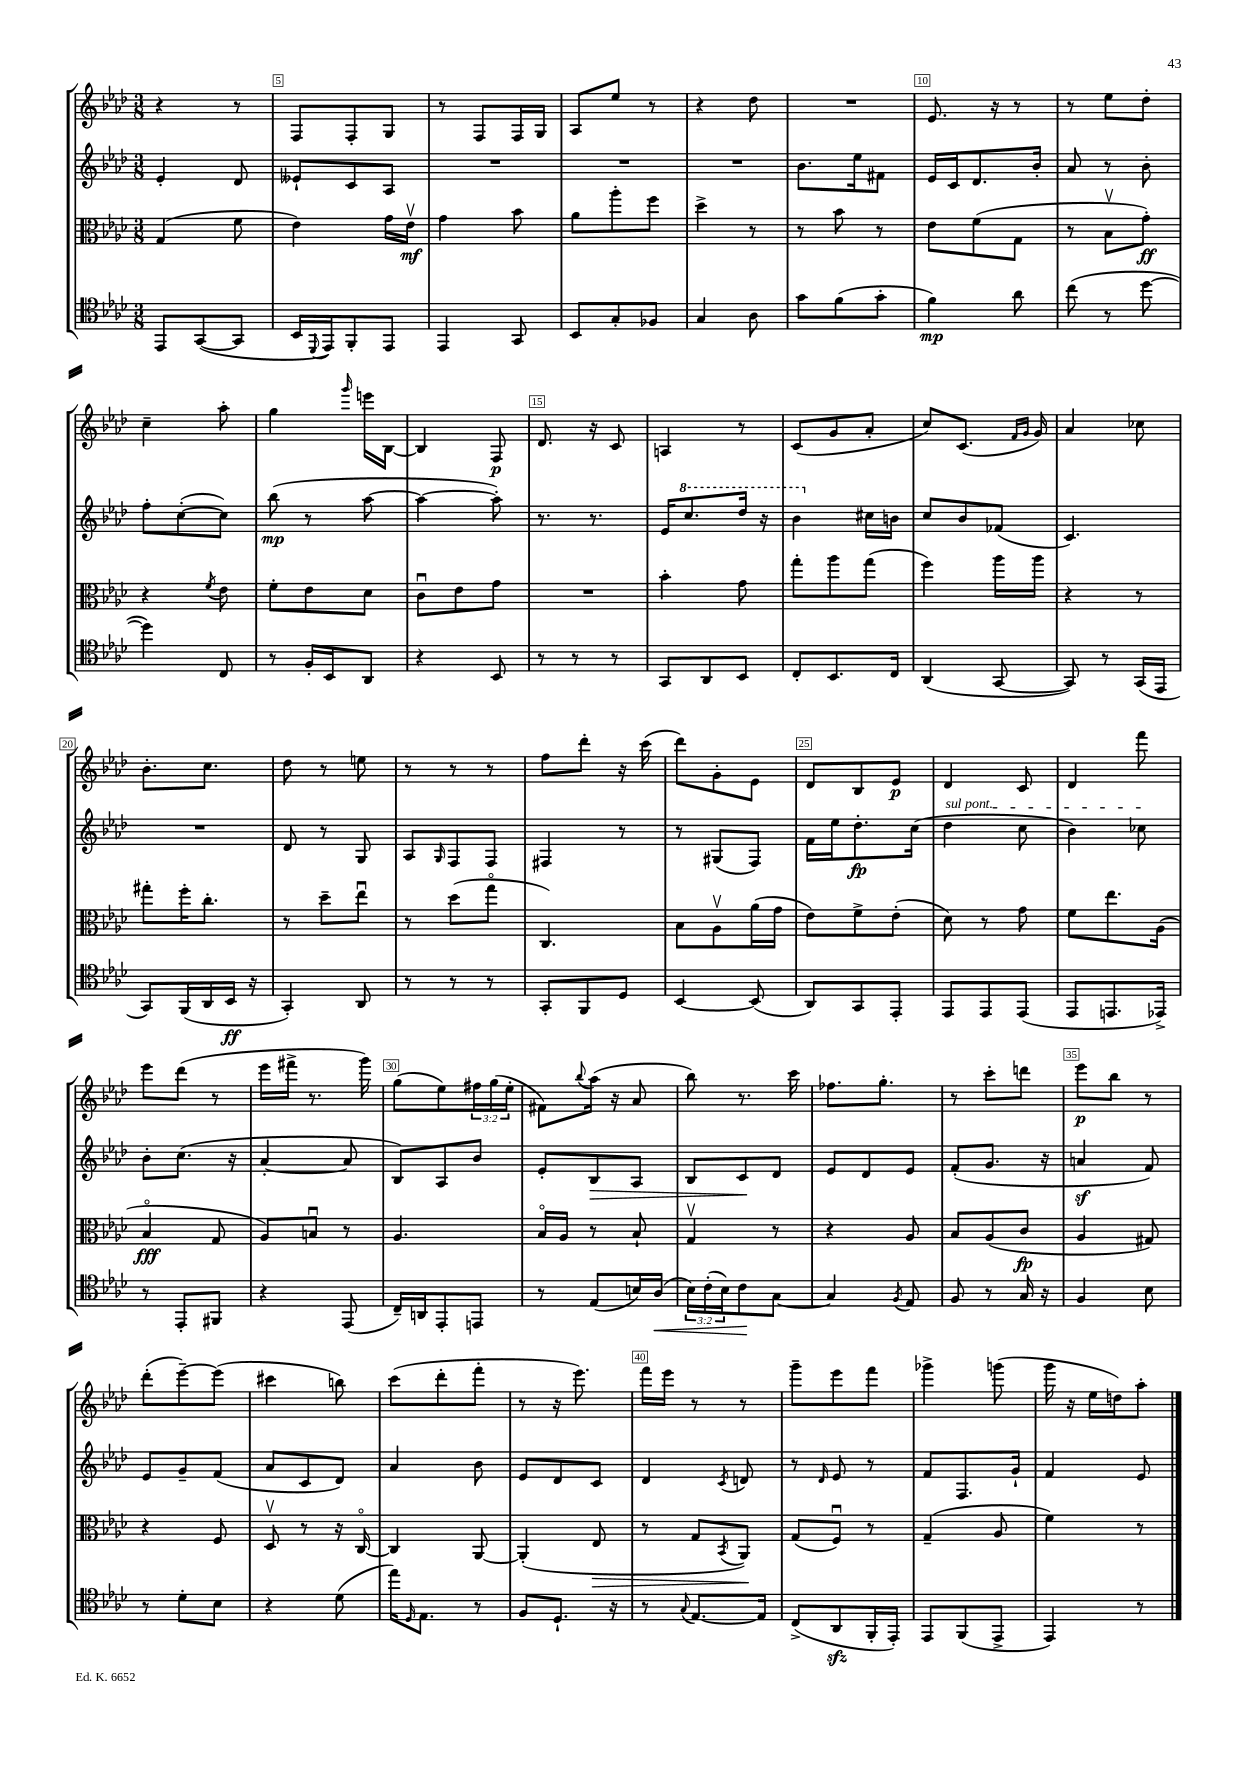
<<
\new StaffGroup <<
\new Staff = "s0" {
    \clef treble \key aes \major \numericTimeSignature \time 3/8 \override Staff.TupletNumber.text = #tuplet-number::calc-fraction-text
    r4 r8 |
    f8 f8-. g8 |
    r8 f8 f16 g16 |
    aes8 ees''8 r8 |
    r4 des''8 |
    R4. |
    ees'8. r16 r8 |
    r8 ees''8 des''8-. |
    c''4-- aes''8-. |
    g''4 \grace { g'''16 } e'''16 bes16~ |
    bes4 f8\p |
    des'8. r16 c'8 |
    a4 r8 |
    c'8( g'8 aes'8-. |
    c''8) c'8.( \grace { f'16 g'16 } g'16) |
    aes'4 ces''8 |
    bes'8.-. c''8. |
    des''8 r8 e''8 |
    r8 r8 r8 |
    f''8 des'''8-. r16 c'''16( |
    des'''8) g'8-. ees'8 |
    des'8 bes8 ees'8\p |
    des'4 c'8 |
    des'4 f'''8 |
    ees'''8 des'''8( r8 |
    ees'''16 fis'''16-> r8. g'''16) |
    g''8( ees''8) \tuplet 3/2 { fis''16 g''16( ees''16-. } |
    fis'8) \appoggiatura { bes''8 } aes''16( r16 aes'8 |
    bes''8) r8. c'''16 |
    fes''8. g''8.-. |
    r8 c'''8-. d'''8 |
    ees'''8\p bes''8 r8 |
    des'''8-.( ees'''8~--) ees'''8( |
    cis'''4 b''8) |
    c'''8( des'''8-. f'''8-. |
    r8 r16 ees'''8.) |
    f'''16 ees'''16 r8 r8 |
    g'''8-- ees'''8 f'''8 |
    ges'''4-> g'''8( |
    g'''16 r16 ees''16 d''16) aes''8-. \bar "|." |
}
\new Staff = "s1" {
    \clef treble \key aes \major \numericTimeSignature \time 3/8
    ees'4-. des'8 |
    eeses'8-! c'8 aes8 |
    R4. |
    R4. |
    R4. |
    bes'8. ees''16 fis'8 |
    ees'16 c'16 des'8. bes'16-. |
    aes'8 r8 bes'8-. |
    f''8-. c''8~-.( c''8) |
    bes''8\mp( r8 aes''8~ |
    aes''4~ aes''8-.) |
    r8. r8. |
    ees'16 \ottava #1 c'''8. des'''16 r16 |
    bes''4 \ottava #0 cis''16 b'16 |
    c''8 bes'8 fes'8( |
    c'4.) |
    R4. |
    des'8 r8 g8 |
    aes8 \grace { g16 } f8 f8 |
    fis4 r8 |
    r8 gis8( f8) |
    f'16 ees''16 des''8.-.\fp c''16( |
    \once \override TextSpanner.bound-details.left.text = \markup { \italic "sul pont." } des''4\startTextSpan c''8 |
    bes'4) ces''8\stopTextSpan |
    bes'8-. c''8.( r16 |
    aes'4~-. aes'8 |
    bes8) aes8 bes'8 |
    ees'8-. bes8\> aes8 |
    bes8 c'8\! des'8 |
    ees'8 des'8 ees'8 |
    f'8-.( g'8. r16 |
    a'4\sf f'8) |
    ees'8 g'8-- f'8( |
    aes'8 c'8 des'8) |
    aes'4 bes'8 |
    ees'8 des'8 c'8 |
    des'4 \acciaccatura { c'8 } d'8 |
    r8 \grace { des'16 } ees'8 r8 |
    f'8 f8. g'16-! |
    f'4 ees'8 \bar "|." |
}
\new Staff = "s2" {
    \clef alto \key aes \major \numericTimeSignature \time 3/8
    g4( f'8 |
    ees'4) g'16 ees'16\upbow\mf |
    g'4 bes'8 |
    aes'8 aes''8-. f''8 |
    des''4-> r8 |
    r8 bes'8 r8 |
    ees'8 f'8( g8 |
    r8 bes8\upbow g'8-.\ff) |
    r4 \acciaccatura { f'8 } ees'8 |
    f'8-. ees'8 des'8 |
    c'8\downbow ees'8 g'8 |
    R4. |
    bes'4-. g'8 |
    g''8-. aes''8 g''8( |
    f''4) aes''16 aes''16 |
    r4 r8 |
    gis''8-. f''16-. c''8.-. |
    r8 des''8-- ees''8\downbow |
    r8 des''8( g''8\flageolet |
    c4.) |
    bes8 aes8\upbow aes'16( g'16 |
    ees'8) f'8-> ees'8-.( |
    des'8) r8 g'8 |
    f'8 ees''8. aes16( |
    bes4\flageolet\fff g8 |
    aes8) b8\downbow r8 |
    aes4. |
    bes16\flageolet aes16 r8 bes8-! |
    g4\upbow r8 |
    r4 aes8 |
    bes8 aes8( c'8\fp |
    aes4 gis8) |
    r4 f8 |
    des8\upbow r8 r16 c16~\flageolet |
    c4 aes,8~ |
    aes,4-.( ees8\> |
    r8 g8 \acciaccatura { bes,8 } aes,8\!) |
    g8( f8\downbow) r8 |
    g4--( aes8 |
    f'4) r8 \bar "|." |
}
\new Staff = "s3" {
    \clef tenor \key aes \major \numericTimeSignature \time 3/8 \override Staff.TupletNumber.text = #tuplet-number::calc-fraction-text
    ees,8 g,8~( g,8 |
    bes,16 \appoggiatura { des,8 } ees,16) f,8-. ees,8 |
    ees,4 g,8 |
    bes,8 g8-. fes8 |
    g4 aes8 |
    g'8 f'8( g'8-. |
    f'4\mp) aes'8 |
    c''8( r8 des''8~ |
    des''4) c8 |
    r8 f16-. bes,16 aes,8 |
    r4 bes,8 |
    r8 r8 r8 |
    g,8 aes,8 bes,8 |
    c8-. bes,8. c16 |
    aes,4( g,8~ |
    g,8) r8 g,16( ees,16 |
    g,8) f,16( aes,16 bes,16\ff r16 |
    g,4-.) aes,8 |
    r8 r8 r8 |
    g,8-. f,8 des8 |
    bes,4~ bes,8( |
    aes,8) g,8 ees,8-. |
    ees,8 ees,8 ees,8( |
    ees,8 e,8. ees,16->) |
    r8 ees,8-. fis,8 |
    r4 ees,8( |
    c16--) a,16 ees,8-. e,8 |
    r8 ees8( b16) aes16\<( |
    \tuplet 3/2 { bes16) c'16-.( bes16) } c'8\! g8~ |
    g4 \acciaccatura { f8 } ees8 |
    f8 r8 g16 r16 |
    f4 bes8 |
    r8 des'8-. bes8 |
    r4 des'8( |
    ees''16) \grace { des16 } ees8. r8 |
    f8 des8.-! r16 |
    r8 \appoggiatura { g8 } ees8.~ ees16 |
    c8->( aes,8\sfz f,16-. ees,16-.) |
    ees,8 f,8( ees,8-> |
    ees,4) r8 \bar "|." |
}
>>
>>
\layout { \context { \Score currentBarNumber = #4 \override BarNumber.break-visibility = ##(#f #t #t) barNumberVisibility = #(every-nth-bar-number-visible 5) \override BarNumber.stencil = #(make-stencil-boxer 0.1 0.3 ly:text-interface::print) } }
